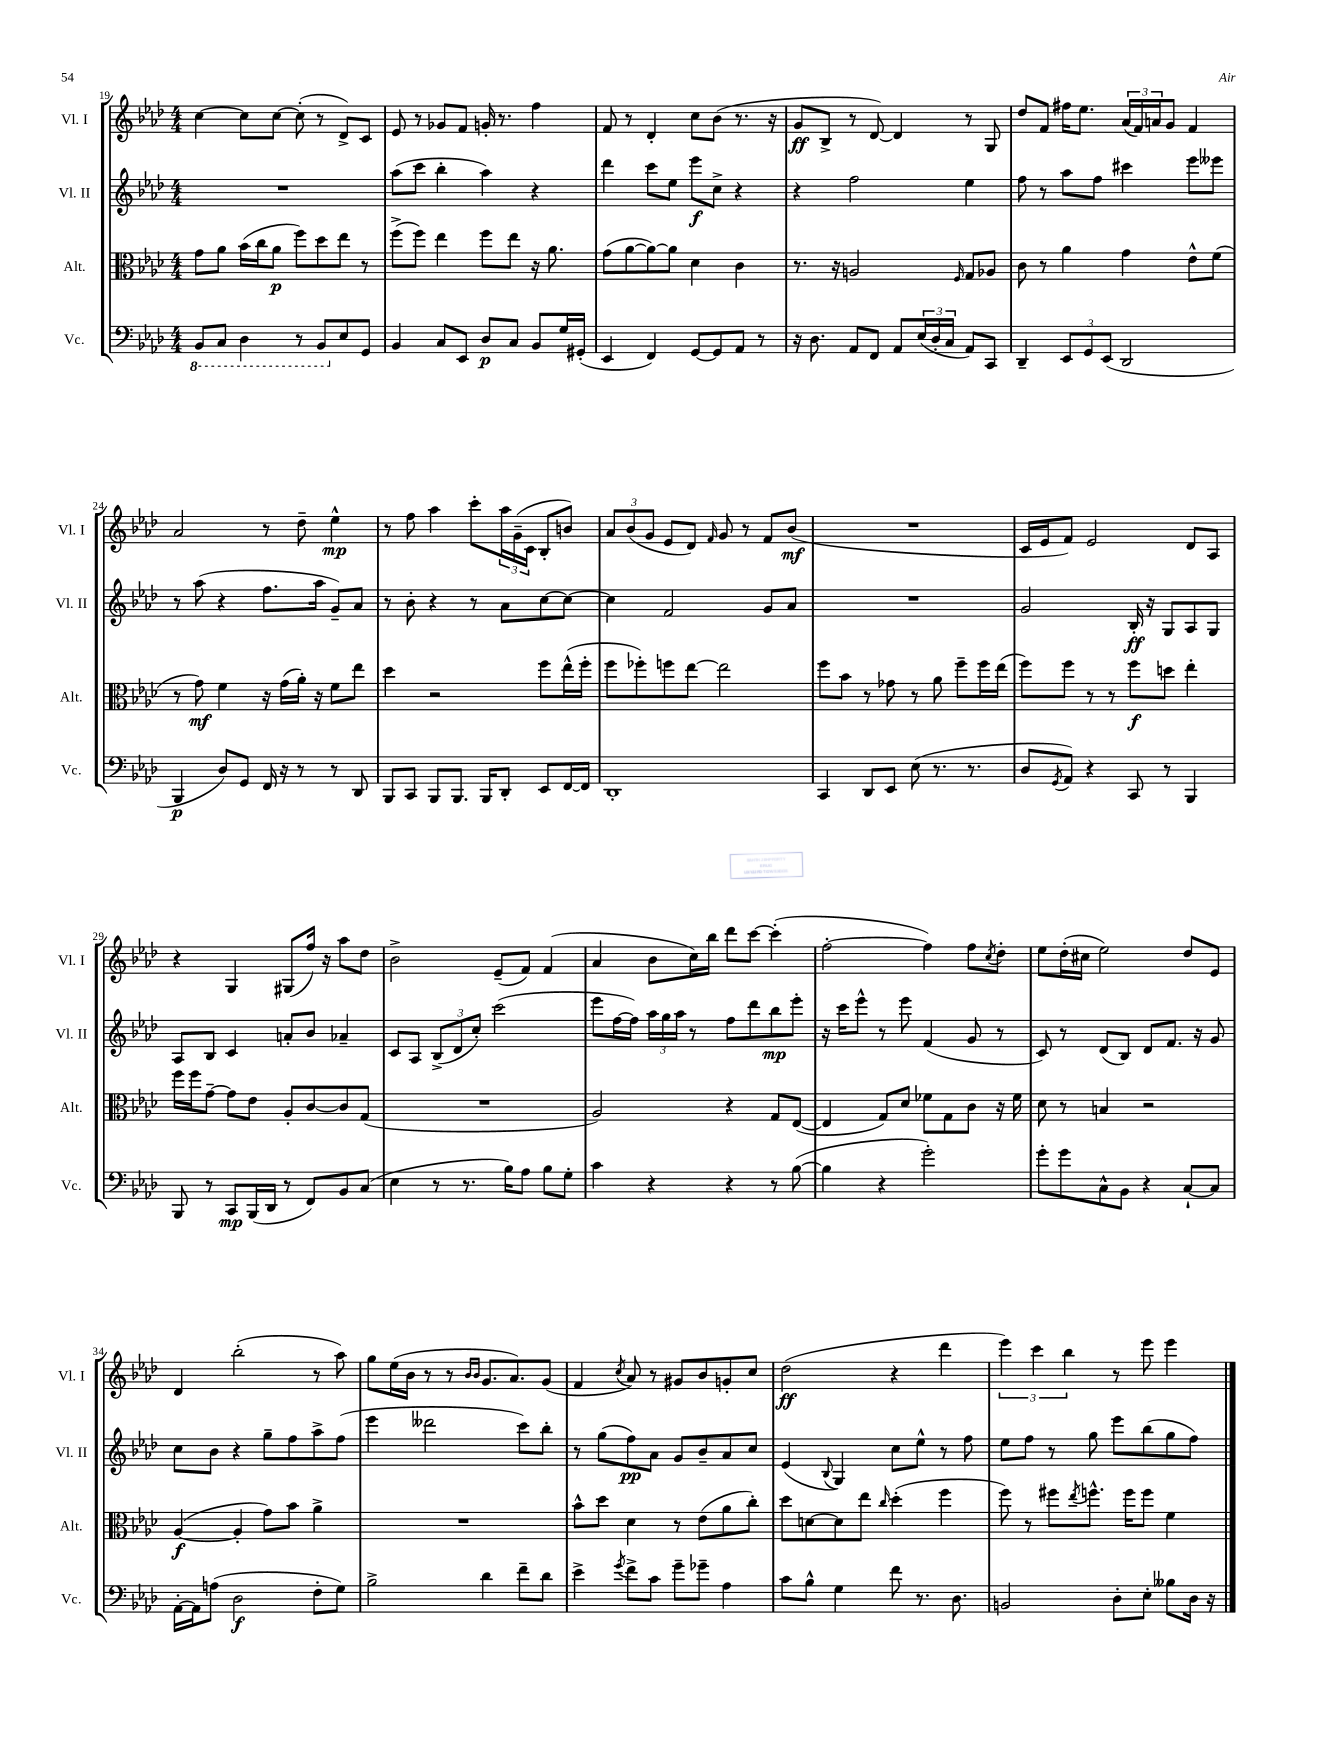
<<
\new StaffGroup <<
\new Staff = "s0" \with { instrumentName = "Vl. I" shortInstrumentName = "Vl. I" } {
    \clef treble \key aes \major \numericTimeSignature \time 4/4
    c''4~ c''8 c''8~ c''8-.( r8 des'8->) c'8 |
    ees'8 r8 ges'8 f'8 g'16-. r8. f''4 |
    f'8 r8 des'4-. c''8 bes'8( r8. r16 |
    g'8\ff bes8-> r8 des'8~) des'4 r8 g8 |
    des''8 f'8 fis''16 ees''8. \tuplet 3/2 { aes'16( f'16) a'16 } g'8 f'4 |
    aes'2 r8 des''8-- ees''4-^\mp |
    r8 f''8 aes''4 c'''8-. \tuplet 3/2 { aes''16 g'16--( c'16 } bes8-. b'8) |
    \tuplet 3/2 { aes'8 bes'8( g'8 } ees'8 des'8) \grace { f'16 } g'8 r8 f'8 bes'8\mf( |
    R1 |
    c'16 ees'16 f'8) ees'2 des'8 aes8 |
    r4 g4 gis8( f''16) r16 aes''8 des''8 |
    bes'2-> ees'8--( f'8) f'4( |
    aes'4 bes'8 c''16) bes''16 des'''8 c'''8~ c'''4-.( |
    f''2~-. f''4) f''8 \acciaccatura { c''8 } des''8-. |
    ees''8 des''16-.( cis''16 ees''2) des''8 ees'8 |
    des'4 bes''2-.( r8 aes''8) |
    g''8 ees''16( bes'16 r8 r8 \grace { bes'16 bes'16 } g'8. aes'8.) g'8( |
    f'4 \acciaccatura { c''8 } aes'8) r8 gis'8 bes'8 g'8-. c''8 |
    des''2\ff( r4 des'''4 |
    \tuplet 3/2 { ees'''4) c'''4 bes''4 } r8 ees'''8 ees'''4 \bar "|." |
}
\new Staff = "s1" \with { instrumentName = "Vl. II" shortInstrumentName = "Vl. II" } {
    \clef treble \key aes \major \numericTimeSignature \time 4/4
    R1 |
    aes''8( c'''8 bes''4-. aes''4) r4 |
    des'''4 c'''8 ees''8 ees'''8\f c''8-> r4 |
    r4 f''2 ees''4 |
    f''8 r8 aes''8 f''8 cis'''4 ees'''8 eeses'''8 |
    r8 aes''8( r4 f''8. aes''16 g'8--) aes'8 |
    r8 bes'8-. r4 r8 aes'8 c''8~ c''8~ |
    c''4 f'2 g'8 aes'8 |
    R1 |
    g'2 bes16-.\ff r16 g8 aes8 g8 |
    aes8 bes8 c'4 a'8-. bes'8 aes'4-- |
    c'8 aes8 \tuplet 3/2 { bes8->( des'8 c''8-.) } c'''2( |
    ees'''8 f''16~ f''16) \tuplet 3/2 { aes''16 g''16 aes''16 } r8 f''8 des'''8 bes''8\mp ees'''8-. |
    r16 c'''16 ees'''8-^ r8 ees'''8 f'4( g'8 r8 |
    c'8) r8 des'8( bes8) des'8 f'8. r16 g'8 |
    c''8 bes'8 r4 g''8-- f''8 aes''8-> f''8( |
    ees'''4 deses'''2 c'''8) bes''8-. |
    r8 g''8( f''8\pp) aes'8 g'8 bes'8-- aes'8 c''8 |
    ees'4( \appoggiatura { bes8 } g4) c''8 ees''8-^ r8 f''8 |
    ees''8 f''8 r8 g''8 ees'''8 bes''8( g''8 f''8) \bar "|." |
}
\new Staff = "s2" \with { instrumentName = "Alt." shortInstrumentName = "Alt." } {
    \clef alto \key aes \major \numericTimeSignature \time 4/4
    g'8 aes'8 bes'16( c''16 aes'8\p f''8) des''8 ees''8 r8 |
    f''8->( f''8) ees''4 f''8 ees''8 r16 aes'8. |
    g'8( aes'8~ aes'8~) aes'8 des'4 c'4 |
    r8. r16 a2 \grace { f16 } g8 aes8 |
    c'8 r8 aes'4 g'4 ees'8-^ f'8( |
    r8 g'8\mf) f'4 r16 g'16( aes'16-.) r16 f'8 ees''8 |
    des''4 r2 f''8 ees''16-^( f''16-. |
    f''8 fes''8-.) f''8 ees''8~ ees''2 |
    f''8 bes'8 r8 ges'8 r8 aes'8 f''8-- f''16 ees''16( |
    f''8) f''8 r8 r8 f''8\f d''8 ees''4-. |
    f''16 f''16 g'8~-- g'8 ees'8 aes8-. c'8~ c'8 g8( |
    R1 |
    aes2) r4 g8 ees8~( |
    ees4 g8) des'8 fes'8 g8 c'8 r16 fes'16 |
    des'8 r8 b4 r2 |
    aes4~\f( aes4-. g'8) bes'8 aes'4-> |
    R1 |
    bes'8-^ des''8 des'4 r8 ees'8( aes'8 c''8-.) |
    des''8 d'8~ d'8 ees''8 \grace { c''16 } des''4-.( f''4 |
    f''8) r8 fis''8 \acciaccatura { ees''8 } f''8.-^ f''16 f''8 f'4 \bar "|." |
}
\new Staff = "s3" \with { instrumentName = "Vc." shortInstrumentName = "Vc." } {
    \clef bass \key aes \major \numericTimeSignature \time 4/4
    \ottava #-1 bes,,8 c,8 des,4 r8 bes,,8 \ottava #0 ees8 g,8 |
    bes,4 c8 ees,8 des8\p c8 bes,8 g16 gis,16-.( |
    ees,4 f,4) g,8~ g,8 aes,8 r8 |
    r16 des8. aes,8 f,8 aes,8 \tuplet 3/2 { ees16( des16-. c16 } aes,8) c,8 |
    des,4-- \tuplet 3/2 { ees,8 g,8 ees,8( } des,2 |
    bes,,4\p des8) g,8 f,16 r16 r8 r8 des,8 |
    bes,,8 c,8 bes,,8 bes,,8. bes,,16 des,8-. ees,8 f,16~ f,16 |
    des,1-. |
    c,4 des,8 ees,8 ees8( r8. r8. |
    des8 \acciaccatura { g,8 } aes,8) r4 c,8 r8 bes,,4 |
    bes,,8 r8 c,8\mp bes,,16( des,16 r8 f,8) bes,8 c8( |
    ees4 r8 r8. bes16) aes8 bes8 g8-. |
    c'4 r4 r4 r8 bes8~( |
    bes4 r4 g'2-.) |
    g'8-. g'8 c8-^ bes,8 r4 c8~-! c8 |
    aes,16~-. aes,16 a8( des2\f f8-. g8) |
    bes2-> des'4 f'8-- des'8 |
    ees'4-> \acciaccatura { g'8 } f'8-> c'8 g'8-- ges'8-- aes4 |
    c'8 bes8-^ g4 f'8 r8. des8. |
    b,2 des8-. ees8-. beses8 des16 r16 \bar "|." |
}
>>
>>
\layout { \context { \Score currentBarNumber = #19 } }
